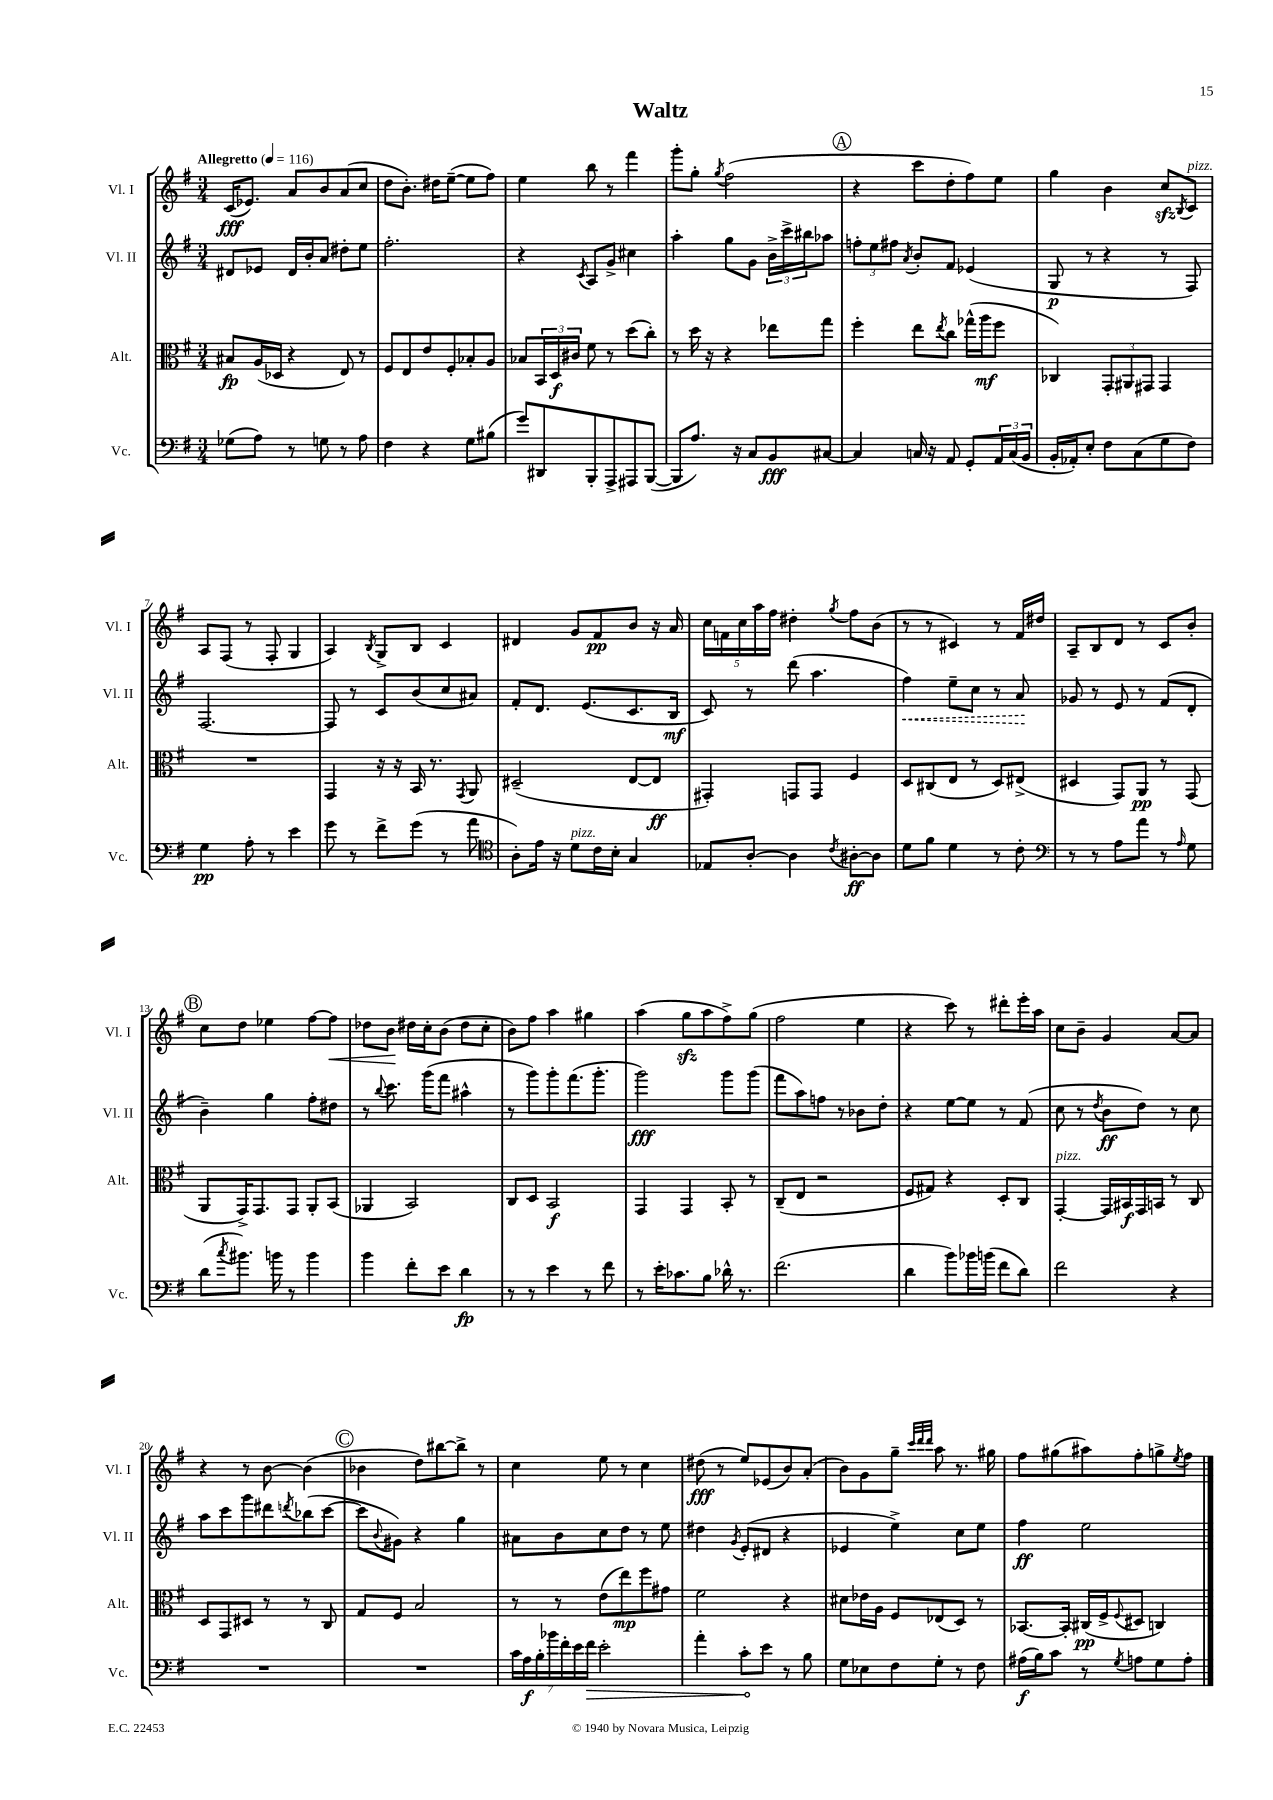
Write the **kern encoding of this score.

**kern	**kern	**kern	**kern
*staff4	*staff3	*staff2	*staff1
*clefF4	*clefC3	*clefG2	*clefG2
*k[f#]	*k[f#]	*k[f#]	*k[f#]
*M3/4	*M3/4	*M3/4	*M3/4
*MM116	*MM116	*MM116	*MM116
(8G-	8B#	8d#	(16c
.	.	.	8.e-)
8A)	(16A	8e-	.
.	16D-	.	.
8r	4r	16d#	8a
.	.	16b'	.
8G	.	8a	8b
8r	8E)	8dd#'	(8a
8A	8r	8ee	8cc
=	=	=	=
4F#	8F#	2.ff#'	8dd
.	8E	.	8.b')
4r	8e	.	.
.	.	.	16dd#
.	8F#'	.	([8ee~
8G	8B-'	.	8ee]
(8B#	8A	.	8ff#)
=	=	=	=
8g)	8B-	4r	4ee
8DD#	24BB	.	.
.	24D	.	.
.	24c#	.	.
.	.	8qc	.
8BBB'	8f#	8A	8bb
8AAA^	8r	8g^	8r
8AAA#	(8dd	4cc#	4fff#
([8BBB	8cc')	.	.
=	=	=	=
8BBB]	8r	4aa'	8ggg'
8.A)	16dd	.	8gg'
.	16r	.	.
.	.	.	8qgg
.	4r	8gg	(2ff#
16r	.	.	.
8C	.	8g	.
8BB	8ee-	24b^	.
.	.	24ccc^	.
.	.	24bb#	.
[8C#	8gg	8aa-	.
=	=	=	=
4C#]	4ff#'	12ff'	4r
.	.	12ee	.
.	.	12ff#	.
.	.	8qa	.
16C	8ee	8b'	8ccc
16r	.	.	.
.	8qee	.	.
8AA	8cc	8f#	8dd'
8GG'	(16gg-^^	(4e-	8ff#)
.	16aa	.	.
24AA	8ff#	.	8ee
(24C	.	.	.
24BB	.	.	.
=	=	=	=
16BB'	4C-)	8G	4gg
16AA-')	.	.	.
8E'	.	8r	.
8F#	12GG'	4r	4b
.	12AA#	.	.
(8C	.	.	.
.	12GG#	.	.
8G	4GG#	8r	8cc
.	.	.	8qB
8F#)	.	8F#)	8c
=	=	=	=
4G	2.r	[2.F#	8A
.	.	.	(8F#
8A'	.	.	8r
8r	.	.	8F#'
4e	.	.	4G
=	=	=	=
8g	4GG	8F#]	4A)
8r	.	8r	.
.	.	.	8qB
8f#^	16r	8c	8G^
.	16r	.	.
(8g	16BB	(8b	8B
.	8.r	.	.
8r	.	8cc	4c
.	8qGG	.	.
8a	8AA	8a#)	.
=	=	=	=
*clefC4	*	*	*
8A')	(2D#~	8f#'	4d#
16e	.	8.d	.
16r	.	.	.
8d	.	.	8g
.	.	(8.e	.
16c	.	.	8f#
16B'	.	.	.
4G	[8E	8.c	8b
.	8E]	.	16r
.	.	16B	16a
=	=	=	=
8E-	4GG#')	8c)	20cc
.	.	.	20f
.	.	.	20cc
[8A'	.	8r	.
.	.	.	20aa
.	.	.	20ff#
4A]	8GG	(8ddd	4dd#'
.	8GG	4.aa	.
8qc	.	.	8qgg
[8A#'	4F#	.	8ff#
8A#]	.	.	(8b
=	=	=	=
8d	8D	4ff#)	8r
8f#	(8C#	.	8r
4d	8E	8ee~	4c#)
.	8r	8cc	.
8r	8D)	8r	8r
8c'	(8E#^	8a	16f#
.	.	.	16dd#
=	=	=	=
*clefF4	*	*	*
8r	4D#	8g-	8A~
8r	.	8r	8B
8A	8GG)	8e	8d
8a	8AA	8r	8r
8r	8r	(8f#	8c
16qqA	.	.	.
8G	(8GG	8d'	8b'
=	=	=	=
(8d	8AA	4b~)	8cc
8qcc	.	.	.
8.b#)	16GG^)	.	8dd
.	8.GG	.	.
.	.	4gg	4ee-
16b	.	.	.
8r	8GG	.	.
4b	8AA'	8ff#'	[8ff#
.	(8BB	8dd#	8ff#]
=	=	=	=
4b	4AA-	8r	8dd-
.	.	8qqbb	.
.	.	8.ccc	8b
8f#'	2BB)	.	16dd#
.	.	(16ggg	16cc'
8e	.	8fff#	(8b
4d	.	4aa#^^	8dd#
.	.	.	8cc'
=	=	=	=
8r	8C	8r	8b)
8r	8D	8ggg)	8ff#
4e	2BB	8ggg'	4aa
.	.	(8.fff#	.
8r	.	.	4gg#
.	.	8.ggg'	.
8f#	.	.	.
=	=	=	=
8r	4GG	2ggg)	(4aa
16e'	.	.	.
8.c-	.	.	.
.	4GG	.	8gg
8B	.	.	8aa
16d-^^	8BB'	8ggg	8ff#^)
8.r	.	.	.
.	8r	(8ggg	(8gg
=	=	=	=
(2.f#	(8C~	8fff#	2ff#
.	8E	8aa)	.
.	2r	8ff	.
.	.	8r	.
.	.	8b-	4ee
.	.	8dd'	.
=	=	=	=
4d	8F#	4r	4r
.	8G#)	.	.
8b)	4r	[8ee	8ccc)
16b-	.	8ee]	8r
(16b	.	.	.
8f#	8D'	8r	8ddd#'
8d)	8C	(8f#	16eee'
.	.	.	16aa
=	=	=	=
2f#	[4GG'	8cc	8cc
.	.	8r	8b~
.	.	8qdd	.
.	16GG]	8b	4g
.	16BB#	.	.
.	16GG	8dd)	.
.	16BB	.	.
4r	8r	8r	[8a
.	8C	8cc	8a]
=	=	=	=
2.r	8D	8aa	4r
.	8GG	8ccc	.
.	8D#	8ggg	8r
.	8r	8ddd#	[8b
.	.	8qddd	.
.	8r	(8bb-	(4b]
.	8C	[8ccc	.
=	=	=	=
2.r	8G	8ccc]	4b-
.	.	8qqb	.
.	8F#	8g#)	.
.	2B	4r	8dd)
.	.	.	[8bb#
.	.	4gg	8bb#^]
.	.	.	8r
=	=	=	=
28c	8r	8a#	4cc
28A	.	.	.
28B'	.	.	.
28b-	.	.	.
.	8r	8b	.
28f#'	.	.	.
28e	.	.	.
28f#	.	.	.
2e'	(8e	8cc	8ee
.	8ee)	8dd	8r
.	8ff#	8r	4cc
.	8g#	8ee	.
=	=	=	=
4a'	2f#	4dd#	(8dd#
.	.	.	8r
.	.	8qg	.
8c'	.	(8e'	8ee)
8e	.	8d#	(8e-
8r	4r	4r	8b)
8B	.	.	(8a'
=	=	=	=
8G	8d#	4e-	8b)
8E-	16e-	.	8g
.	16A	.	.
8F#	8F#	4ee^)	8gg~
.	.	.	32qqccc
.	.	.	32qqddd
.	.	.	32qqddd
8G'	(8E-	.	8aa
8r	8D)	8cc	8.r
8F#	8r	8ee	.
.	.	.	16gg#
=	=	=	=
(16A#	[8.BB-	4ff#	8ff#
16B)	.	.	.
8c	.	.	(8gg#
.	16BB-']	.	.
8r	(16C#	2ee	8aa#)
.	16F#^	.	.
8qG	8qqF#	.	.
8A	8D#	.	8ff#'
8G	4C)	.	8gg^
.	.	.	8qee
8A'	.	.	8ff#
==	==	==	==
*-	*-	*-	*-
